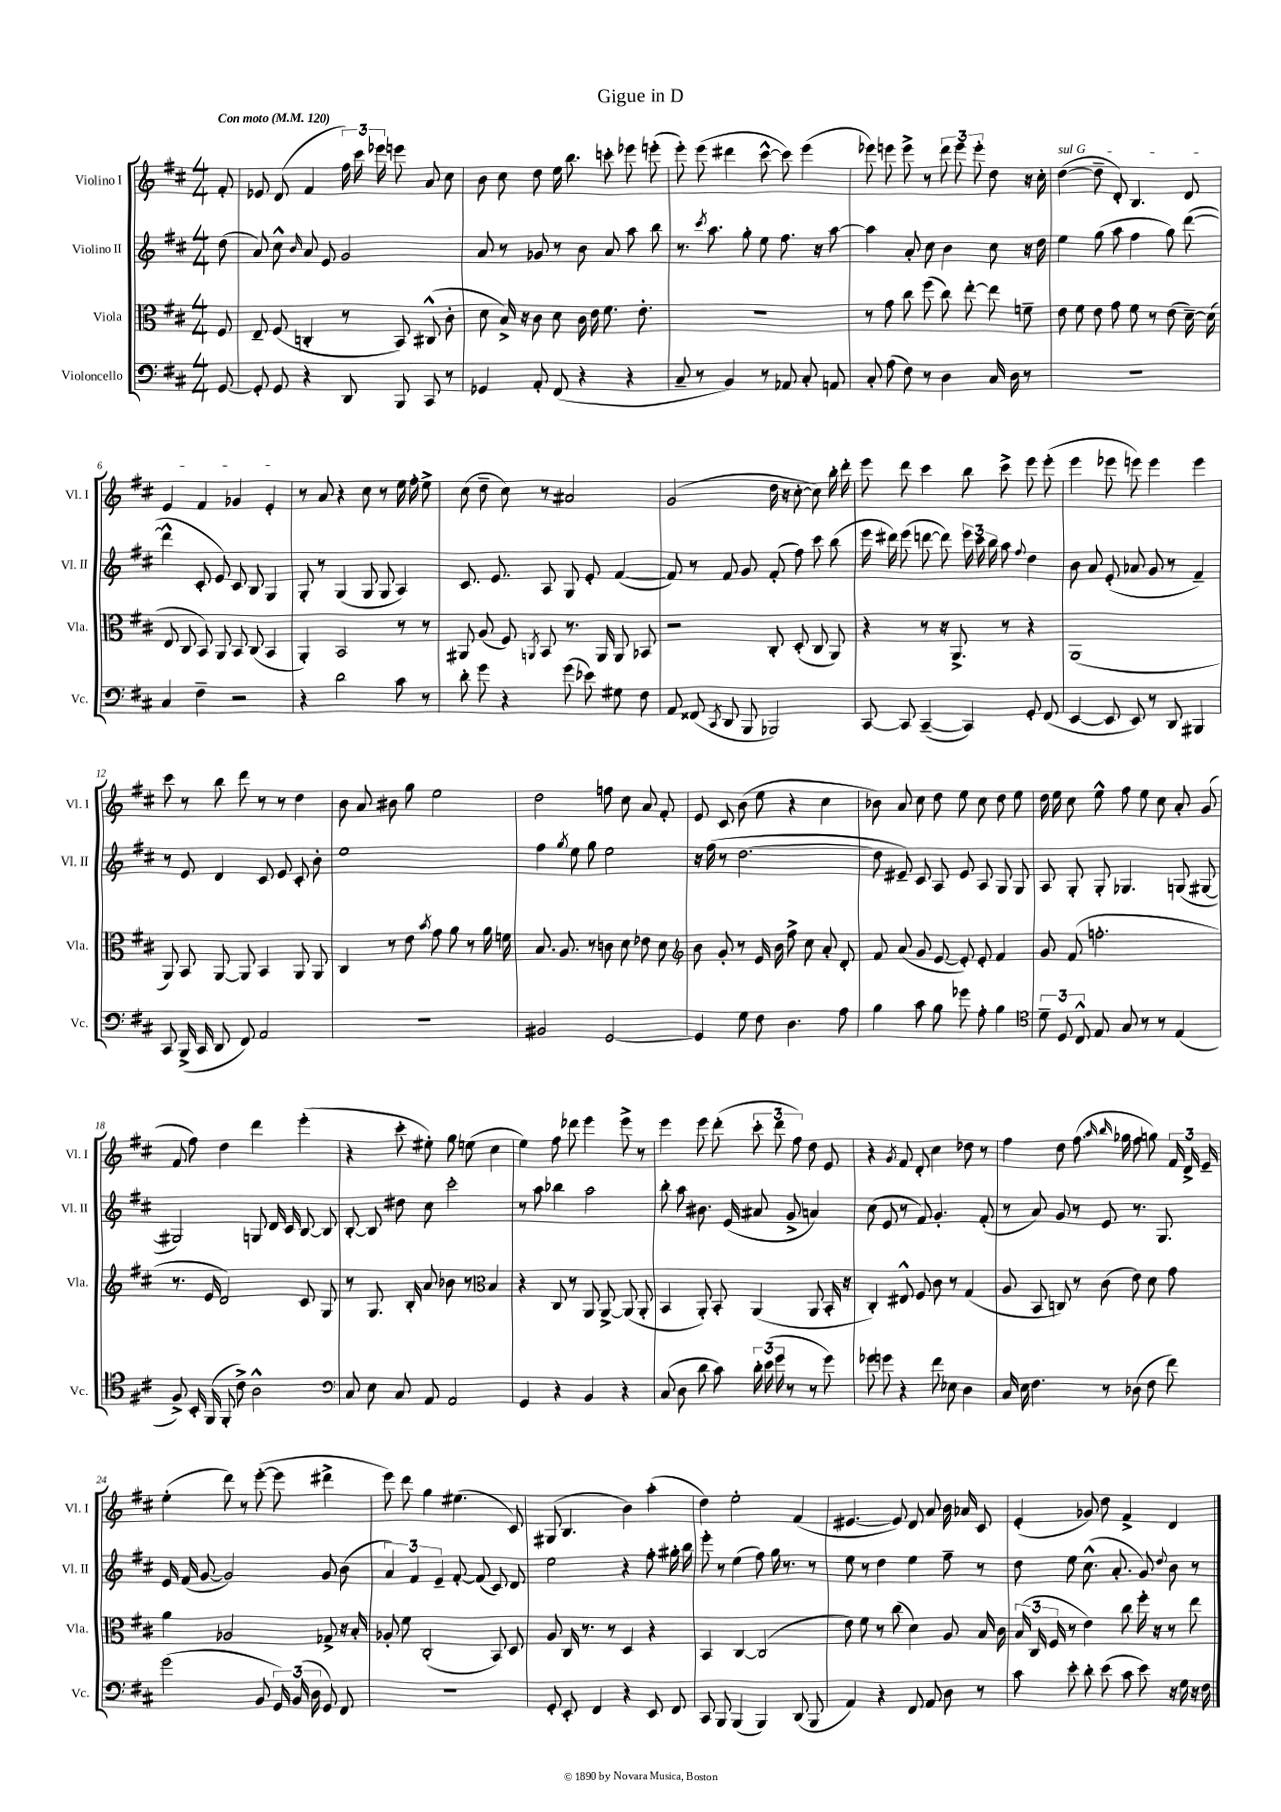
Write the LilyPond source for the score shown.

\header { title = "Gigue in D" }
<<
\new StaffGroup <<
\new Staff = "s0" \with { instrumentName = "Violino I" shortInstrumentName = "Vl. I" } {
    \clef treble \key d \major \numericTimeSignature \time 4/4 \partial 8 \tempo "Con moto" 4 = 120
    \autoBeamOff fis'8-. |
    ees'8 d'8( fis'4 \tuplet 3/2 { fis''16) cis'''16 ees'''16 } e'''8 a'8 cis''8 |
    b'8 cis''8 d''8 e''16 b''8. c'''8-. ees'''8 e'''8-.( |
    e'''8-.) e'''8( dis'''4 cis'''8~-^ cis'''8) e'''4( |
    ees'''8) e'''8 e'''8-> r8 \tuplet 3/2 { d'''8 e'''8 e'''8-. } d''8 r16 cis''16-. |
    \once \override TextSpanner.bound-details.left.text = \markup { \italic "sul G" } d''4~\startTextSpan( d''8-- d'8-.) b4. d'8 |
    e'4 fis'4 ges'4 e'4-.\stopTextSpan |
    r8 a'8 r4 cis''8 r8 e''16 fis''16-. e''8-> |
    cis''8( d''8-- cis''8) r8 ais'2 |
    g'2( d''16 r16 cis''8~-. cis''8) b''16-. d'''16-. |
    e'''8 d'''8 cis'''4 b''8 cis'''8-> e'''8 e'''8-.( |
    e'''4 ees'''8 e'''8) e'''4 e'''4 |
    cis'''8 r8 b''8 d'''8 r8 r8 d''4 |
    b'8 a'8 bis'8 g''8 e''2 |
    d''2 f''8 cis''8 a'8 fis'8-. |
    e'8 cis'8 b'8( e''8 r4 cis''4 |
    bes'8) a'8 cis''8 d''8 e''8 cis''8 d''8 e''8 |
    d''16 e''16 cis''8 e''8-^ fis''8 e''8 cis''8 a'8-. g'8( |
    fis'8 fis''8) d''4 d'''4 e'''4-.( |
    r4 cis'''8-. eis''8-.) g''8 e''8( cis''4 |
    e''4) fis''8 des'''8 e'''4 e'''8-> r8 |
    e'''4 e'''8 d'''8-.( \tuplet 3/2 { cis'''8-. d'''8 fis''8) } d''8 e'8 |
    r4 \acciaccatura { g'8 } fis'8 d'8-. cis''4 des''8 r8 |
    fis''4 d''8 fis''8.( \grace { a''16 b''16 } ges''16 fis''8 g''8) \tuplet 3/2 { fis'16 d'16-> e'16-- } |
    e''4-.( d'''8) r8 e'''8~-.( e'''8 dis'''4-> |
    e'''8) d'''8 g''4 eis''4.( cis'8) |
    gis8( b4. b'4) a''4-.( |
    d''4) e''2-. fis'4( |
    eis'4.~ eis'8) d'8 a'8 b'16 aes'16 cis'8 |
    e'4-.( ges'8) d''8 fis'4-> d'4 \bar "|." |
}
\new Staff = "s1" \with { instrumentName = "Violino II" shortInstrumentName = "Vl. II" } {
    \clef treble \key d \major \numericTimeSignature \time 4/4 \partial 8
    \autoBeamOff d''8( |
    a'8) cis''8-^ \grace { b'16 } a'8 e'8 g'2 |
    a'8 r8 ges'8 r8 b'8 a'8 a''8 b''8 |
    r8. \acciaccatura { cis'''8 } a''8. g''8-. e''8 fis''8. r16 a''8~ |
    a''4 a'8-. cis''8 b'4 cis''8 r16 d''16 |
    e''4 g''8( a''8 fis''4 g''8) d'''8~( |
    d'''4-^ cis'8-. e'8) cis'8 b8 g4 |
    g8-. r8 g4( g8 g8 a4) |
    cis'8. e'8. a8 g8 e'8-. fis'4~( |
    fis'8) r8 fis'8 g'8 fis'8-.( fis''8) cis'''8 b''8( |
    e'''16 dis'''16) e'''8( d'''8~ d'''8) \tuplet 3/2 { e'''16 cis'''16 b''16 } a''8 \appoggiatura { fis''8 } d''4 |
    b'8 a'8 e'8-.( aes'8 g'8 r8 fis'4--) |
    r8 e'8 d'4 cis'8 e'8 cis'8-. b'8-. |
    e''1 |
    fis''4 \acciaccatura { g''8 } e''8 g''8 e''2 |
    r16 fis''16( r8 d''2.~ |
    d''8 eis'8--) cis'8 a8 eis'8 a8 g8 g8 |
    a8 g8-. g8-. ges4. g8( gis8~ |
    gis2) g8 d'16 cis'16 b8~ b8 |
    b8~-. b8 dis''8 cis''8 cis'''2-. |
    r8 a''8 bes''4 a''2 |
    b''8-. a''8 bis'8. e'16( ais'8 g'8-> a'4) |
    cis''8( e'8 r8 fis'8) g'4.-. fis'8-.( |
    r8 a'8) g'8 r8 e'8 r8. g8. |
    e'16 fis'16( g'8~ g'2) g'8 b'8( |
    \tuplet 3/2 { a'4) fis'4 e'4-- } fis'8~-. fis'8( cis'8) d'8 |
    e''2 r4 fis''8-. gis''16-. b''16 |
    e'''8-. r8 e''4( fis''8) g''16 r8. r8 |
    e''8 r8 d''4 e''4 fis''8-- r8 |
    d''8 e''8 cis''8.-^( a'8.-. g'8) \appoggiatura { d''8 } b'8 r8 \bar "|." |
}
\new Staff = "s2" \with { instrumentName = "Viola" shortInstrumentName = "Vla." } {
    \clef alto \key d \major \numericTimeSignature \time 4/4 \partial 8
    \autoBeamOff fis8 |
    e8-- fis8( c4-. r8 b,8) cis8-^( cis'8-. |
    d'8 b16->) r16 cis'8 d'8 cis'16 e'16 fis'8. e'8.-. |
    R1 |
    r8 g'8 cis''8 fis''8( cis''8) e''8~-. e''8 f'8-- |
    e'8 fis'8 e'8 g'8 fis'8 r8 e'8( d'16~--) d'16( |
    e8 cis8 b,8) a,8 b,8 cis8( b,4 |
    a,4-.) b,2 r8 r8 |
    ais,8 a8( fis8) \acciaccatura { a,8 } b,8 r8. a,16 a,8 bes,8 |
    r2 cis8-. d8-.( cis8 a,8) |
    r4 r8 r16 a,8.-> r8 r4 |
    a,1( |
    a,8) b,8 a,8~ a,8 b,4 a,8 a,8 |
    cis4 r8 e'8 \acciaccatura { b'8 } g'8 a'8 r8 a'16 f'16 |
    b8. a8. r8 c'8 d'8 ees'8 d'8 |
    \clef treble b'8 g'8-. r8 e'16 b'16 fis''8-> cis''8 a'8-. d'8-. |
    fis'8 a'8( g'8 e'8~ e'8-.) e'8-. fis'4 |
    g'8 fis'8( f''2.-. |
    r8. e'16 d'2) cis'8 g8 |
    r8 g8. b16-. a'8 bes'8 r8 \clef alto b4 |
    r4 cis8 r8 a,8 a,8~-> a,8( a,8-. |
    b,4 a,8-.) b,8-. a,4( a,8 b,16-. r16 |
    cis4-.) eis8-^ fis8 cis'8 r8 g4( |
    a8 b,8 c8) r8 cis'8( e'8) d'8 g'8 |
    a'4 aes2 ges8-> r16 b16-. |
    aes8-. fis'8 cis2-.( b,8) d8 |
    a8 cis16 r8. r8 d4 r4 |
    b,4 cis4~ cis2( |
    e'8) fis'8 r8 cis''8( d'4) a8 b16 cis'16 |
    \tuplet 3/2 { b16( cis16 fis16 } r8 e'4) cis''8 fis''16-. r16 r8 e''8 \bar "|." |
}
\new Staff = "s3" \with { instrumentName = "Violoncello" shortInstrumentName = "Vc." } {
    \clef bass \key d \major \numericTimeSignature \time 4/4 \partial 8
    \autoBeamOff g,8~ |
    g,8-. g,8 r4 d,8 b,,8 cis,8 r8 |
    ges,4 a,8-. fis,8( r4 r4 |
    cis8-- r8 b,4) r8 aes,8 cis8-. a,8 |
    cis8-. a8( fis8) r8 d4 cis16 d16 r8 |
    R1 |
    cis4 fis4-- r2 |
    r4 d'2 cis'8 r8 |
    d'8-. g'8 r4 g'8( ees'8) gis8 fis8 |
    a,8 fisis,8( \acciaccatura { cis,8 } d,8 b,,8 bes,,2) |
    cis,8~ cis,8 cis,4~--( cis,4) g,8-. fis,8( |
    e,4~ e,8 e,8) r8 d,8 bis,,4 |
    cis,8 b,,16->( cis,16 d,8 fis,8) a,2 |
    R1 |
    bis,2 g,2~ |
    g,4 g8 fis8 d4. a8 |
    b4 cis'8 b8 ges'8 a8-. b4 |
    \clef tenor \tuplet 3/2 { d'8-- d8 cis8-^ } e8 g8 r8 r8 e4( |
    fis8->) b,16-. fis,16( fis,8-. cis'8->) a2-^ |
    \clef bass cis8 e8 cis8 a,8 a,2 |
    g,4 r4 b,4 r4 |
    cis8( d8 d'8 cis'8) \tuplet 3/2 { d'16-. e'16( g'16 } r8 r8 g'8) |
    ges'8 g'8 r4 fis'8 ees8 d4 |
    cis16 e16 fis4. r8 des8( fis8 fis'8) |
    g'2( b,8 \tuplet 3/2 { g,16) b,16( d16 } g,8) fis,8 |
    R1 |
    g,8-. e,8-. fis,4 r4 e,8 fis,8 |
    cis,8 b,,8 b,,4( b,,4) d,8( b,,8 |
    a,4) r4 fis,8 a,8 d8 r8 |
    cis'8 e'8-. d'8-. e'8( cis'8 e'8) r16 g16 r16 fis16 \bar "|." |
}
>>
>>
